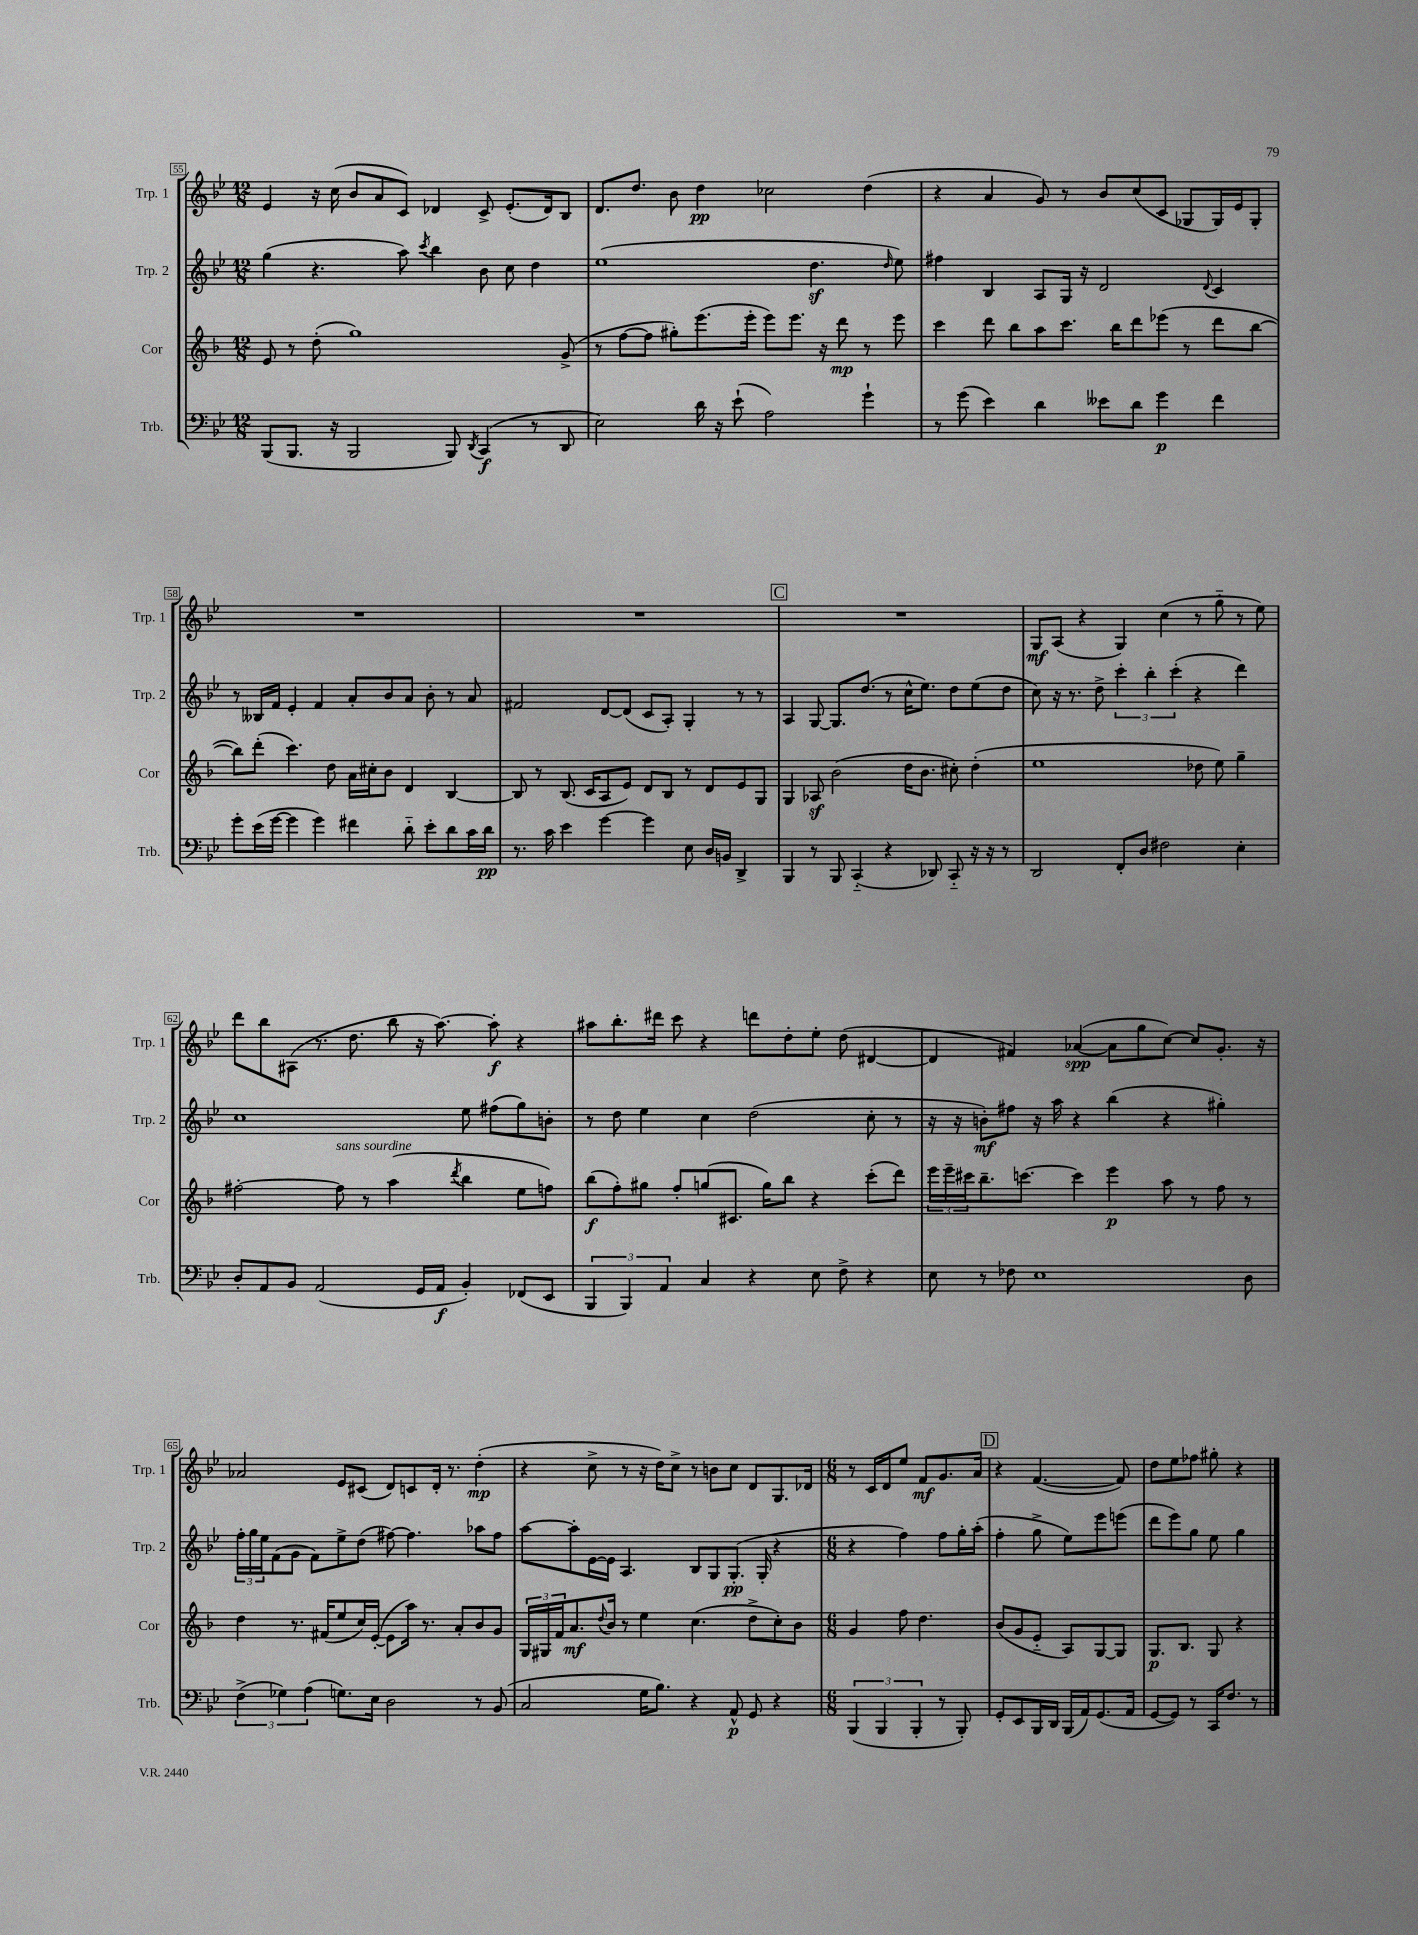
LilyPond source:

<<
\new StaffGroup <<
\new Staff = "s0" \with { instrumentName = "Trp. 1" shortInstrumentName = "Trp. 1" } {
    \clef treble \key bes \major \numericTimeSignature \time 12/8
    ees'4 r16 c''16( bes'8 a'8 c'8) des'4 c'8-> ees'8.-.( des'16) bes8 |
    d'8. d''8. bes'8 d''4\pp ces''2 d''4( |
    r4 a'4 g'8) r8 bes'8 c''8( c'8 ges8 ges16) ees'16 ges8-. |
    R1. |
    R1. |
    \mark \markup { \box "C" } R1. |
    g8\mf a8( r4 g4) c''4( r8 g''8-_ r8 ees''8) |
    d'''8 bes''8 ais8( r8. d''8. bes''8 r16 a''8.~) a''8-.\f r4 |
    ais''8 bes''8.-. dis'''16 c'''8 r4 d'''8 d''8-. ees''8-. d''8( dis'4~ |
    dis'4 fis'4) aes'4~\spp( aes'8 g''8 c''8~) c''8 g'8.-. r16 |
    aes'2 ees'8 cis'8( d'8) c'8 d'16-. r8. d''4-.\mp( |
    r4 c''8-> r8 r16 d''16) c''8-> r8 b'8 c''8 d'8 g8. des'16 |
    \numericTimeSignature \time 6/8 r8 c'16 d'16 ees''8 f'8\mf g'8. a'16 |
    \mark \markup { \box "D" } r4 f'4.~( f'8) |
    d''8 ees''8 fes''8 gis''8-. r4 \bar "|." |
}
\new Staff = "s1" \with { instrumentName = "Trp. 2" shortInstrumentName = "Trp. 2" } {
    \clef treble \key bes \major \numericTimeSignature \time 12/8
    g''4( r4. a''8) \acciaccatura { c'''8 } bes''4 bes'8 c''8 d''4 |
    ees''1( d''4.\sf \grace { d''16 } ees''8) |
    fis''4 bes4 a8 g16 r16 d'2 \appoggiatura { d'8 } c'4 |
    r8 beses16 f'16 ees'4-. f'4 a'8-. bes'8 a'8 bes'8-. r8 a'8 |
    fis'2 d'8~ d'8( c'8 a8-.) g4-. r8 r8 |
    \mark \markup { \box "C" } a4 g8~ g8. d''8.( r8 c''16-^ ees''8.) d''8 ees''8( d''8 |
    c''8) r16 r8. d''8-> \tuplet 3/2 { c'''4-. bes''4-. c'''4-.( } r4 d'''4) |
    c''1 ees''8 fis''8( g''8) b'8-. |
    r8 d''8 ees''4 c''4 d''2( c''8-. r8 |
    r16 r16 b'8-.\mf) fis''8 r16 a''16 r4 bes''4( r4 gis''4-.) |
    \tuplet 3/2 { f''16-. g''16 ees''16 } f'8( g'8 f'8) ees''8-> d''8( fis''8~) fis''4. aes''8 fis''8 |
    a''8~ a''8-. ees'16~ ees'16 a4. bes8 g8 g8.-.\pp( g16-. r4 |
    \numericTimeSignature \time 6/8 r4 f''4) f''8 g''16-. a''16-.( |
    \mark \markup { \box "D" } f''4-. g''8-> ees''8) ees'''8 e'''8( |
    d'''8 ees'''8) g''8 ees''8 g''4 \bar "|." |
}
\new Staff = "s2" \with { instrumentName = "Cor" shortInstrumentName = "Cor" } {
    \clef treble \key f \major \numericTimeSignature \time 12/8
    e'8 r8 d''8-.( g''1) g'8->( |
    r8 f''8~ f''8 gis''8-.) e'''8.( e'''16-. e'''8) e'''8. r16 d'''8\mp r8 e'''8 |
    c'''4 d'''8 bes''8 a''8 c'''8. bes''16 d'''8 ees'''8( r8 d'''8 bes''8~ |
    bes''8) d'''8-.( c'''4.) d''8 a'16 cis''16-. bes'8 d'4 bes4~ |
    bes8 r8 bes8.( c'16 a8 e'8) d'8 bes8 r8 d'8 e'8 g8 |
    \mark \markup { \box "C" } g4 aes8\sf bes'2( d''16 bes'8. cis''8-.) d''4-.( |
    e''1 des''8 e''8) g''4-- |
    fis''2~-. fis''8^\markup { \italic "sans sourdine" } r8 a''4( \acciaccatura { d'''8 } bes''4 e''8 f''8) |
    bes''8\f( f''8-.) gis''8 f''8-. g''8( cis'8. g''16) bes''8 r4 c'''8-.( d'''8) |
    \tuplet 3/2 { e'''16 e'''16-- cis'''16 } bes''8.-- c'''8.~ c'''4 e'''4\p a''8 r8 f''8 r8 |
    d''4 r8. fis'16( e''8 c''16) e'16~-.( e'8 a''16) r8. a'8-. bes'8 g'8 |
    \tuplet 3/2 { g16 gis16 f'16 } a'8.\mf \appoggiatura { d''8 } bes'16 r8 e''4 c''4.( d''8-> c''8-.) bes'8 |
    \numericTimeSignature \time 6/8 g'4 f''8 d''4. |
    \mark \markup { \box "D" } bes'8( g'8 e'8-_ a8) g8~ g8 |
    g8.\p bes8. g8 r4 \bar "|." |
}
\new Staff = "s3" \with { instrumentName = "Trb." shortInstrumentName = "Trb." } {
    \clef bass \key bes \major \numericTimeSignature \time 12/8
    bes,,8( bes,,8. r16 bes,,2 bes,,8) \acciaccatura { d,8 } c,4\f( r8 d,8 |
    ees2) d'16 r16 ees'8-!( a2) g'4-! |
    r8 g'8( ees'4) d'4 eeses'8 d'8 g'4\p f'4 |
    g'8-. ees'16( g'16~ g'4 g'4) fis'4 d'8-_ ees'8-. d'8 c'16 d'16\pp |
    r8. c'16 ees'4 g'4~ g'4 ees8 d16 b,16 d,4-> |
    \mark \markup { \box "C" } bes,,4 r8 bes,,8 c,4-_( r4 des,8) c,8-_ r16 r16 r8 |
    d,2 f,8-. d8 fis2 ees4-. |
    d8-. a,8 bes,8 a,2( g,16 a,16\f bes,4-.) fes,8( ees,8 |
    \tuplet 3/2 { bes,,4 bes,,4) a,4 } c4 r4 ees8 f8-> r4 |
    ees8 r8 fes8 ees1 d8 |
    \tuplet 3/2 { f4->( ges4) a4( } g8.) ees16 d2 r8 bes,8( |
    c2 g16 bes8.) r4 a,8-^\p g,8 r4 |
    \numericTimeSignature \time 6/8 \tuplet 3/2 { bes,,4( bes,,4 bes,,4-. } r8 bes,,8-.) |
    \mark \markup { \box "D" } g,8-. ees,8 bes,,16 d,16 bes,,16( a,16) g,8.( a,16 |
    g,8~ g,8) r8 c,16 f8. r8 \bar "|." |
}
>>
>>
\layout { \context { \Score currentBarNumber = #55 \override BarNumber.stencil = #(make-stencil-boxer 0.1 0.3 ly:text-interface::print) } }
